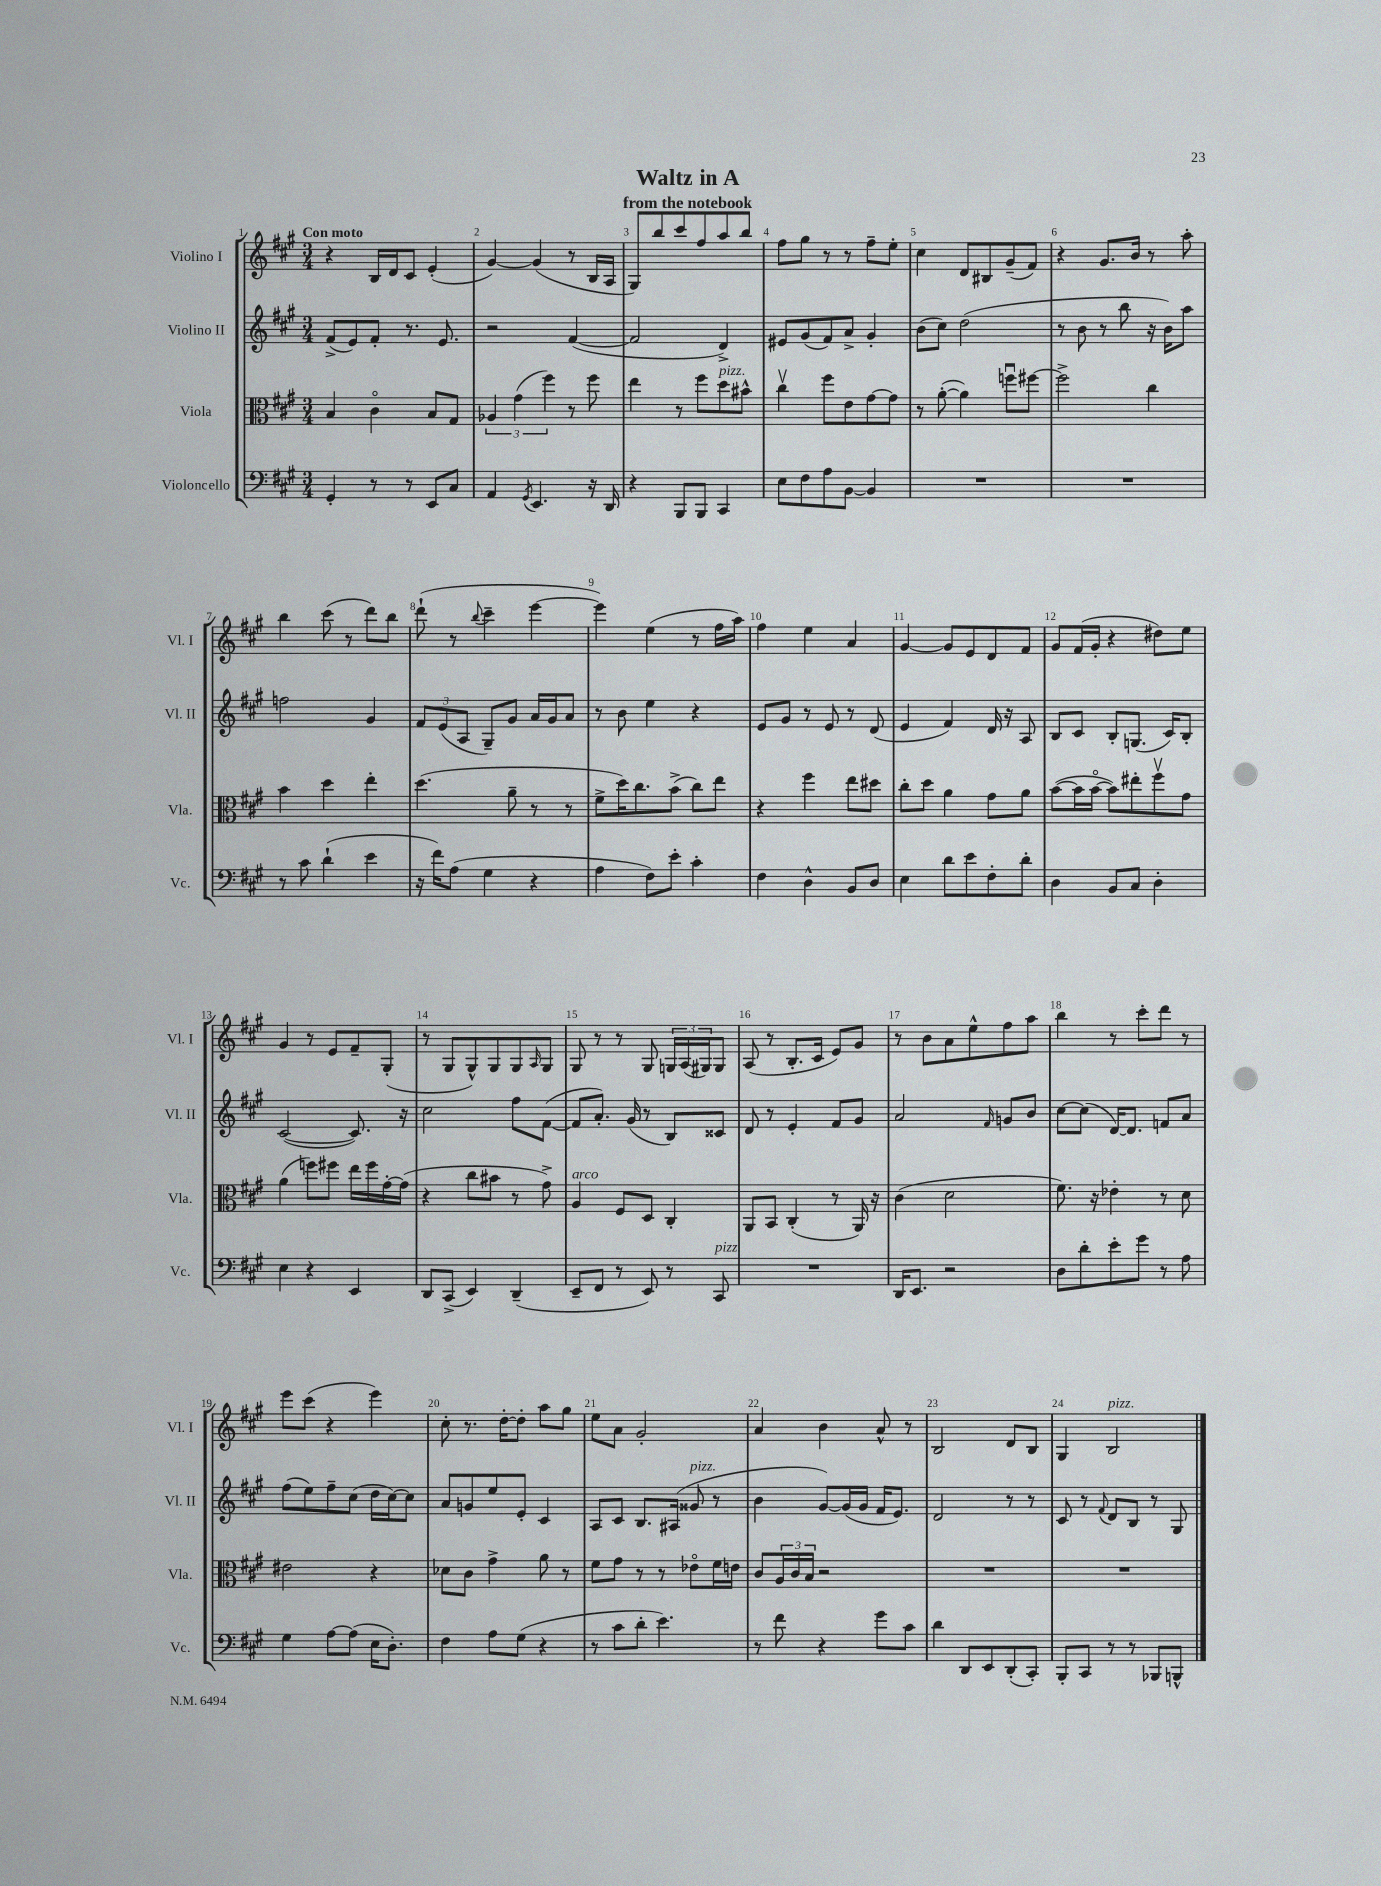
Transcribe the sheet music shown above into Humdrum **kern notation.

**kern	**kern	**kern	**kern
*part4	*part3	*part2	*part1
*staff4	*staff3	*staff2	*staff1
*I"Violoncello	*I"Viola	*I"Violino II	*I"Violino I
*I'Vc.	*I'Vla.	*I'Vl. II	*I'Vl. I
*clefF4	*clefC3	*clefG2	*clefG2
*k[f#c#g#]	*k[f#c#g#]	*k[f#c#g#]	*k[f#c#g#]
*M3/4	*M3/4	*M3/4	*M3/4
=1	=1	=1	=1
!	!	!	!LO:TX:a:B:t=Con moto
4GG#'/	4B/	(8f#^/L	4r
.	.	8e/)	.
8r	4c#\	8f#'/J	16B/LL
.	.	.	16d/J
8r	.	8.r	8c#/J
8EE/L	8B/L	.	(4e'/
.	.	8.e/	.
8C#/J	8G#/J	.	.
=2	=2	=2	=2
4AA/	6A-X/	2r	[4g#/)
.	(6g#\	.	.
8qGG#/	.	.	.
4.EE/	.	.	(4g#/]
.	6ff#\)	.	.
.	8r	([4f#/	8r
16r	8ff#\	.	16B/LL
16DD/	.	.	16A/JJ
=3	=3	=3	=3
4r	4ee\	2f#/]	8G#/L)
.	.	.	8bb/
8BBB/L	8r	.	8ccc#/
8BBB/J	8ff#\L	.	8ff#/
!	!LO:TX:a:i:t=pizz.	!	!
4CC#/	8dd\	4d^/)	8aa/
.	8b#X^^\J	.	8bb/J
=4	=4	=4	=4
8E\L	4cc#v\	8e#X/L	8ff#\L
8F#\	.	(8g#/	8gg#\J
8A\	8ff#\L	8f#/)	8r
[8BB\J	8e\	8a^/J	8r
4BB/]	[8g#\	4g#'/	8ff#~\L
.	8g#\J]	.	8ee'\J
=5	=5	=5	=5
2.r	8r	(8b\L	4cc#\
.	([8a'\	8cc#\J)	.
.	4a\])	(2dd\	8d/L
.	.	.	8B#X/
.	8ffnu\L	.	(8g#~/
.	[8ff#X\J	.	8f#/J)
=6	=6	=6	=6
2.r	2ff#^\]	8r	4r
.	.	8b\	.
.	.	8r	8.g#/L
.	.	8bb\	.
.	.	.	16b/Jk
.	4cc#\	16r	8r
.	.	16b\KL)	.
.	.	8aa\J	8aa'\
!!LO:LB:g=z
=7	=7	=7	=7
8r	4b\	2ffn\	4bb\
8c#\	.	.	.
(4d`\	4dd\	.	(8ccc#\
.	.	.	8r
4e\	4ee'\	4g#/	8ddd\L)
.	.	.	8bb\J
=8	=8	=8	=8
16r	(4.dd\	12f#/L	(8ddd`\
16f#\KL)	.	.	.
.	.	(12e/	.
(8A\J	.	.	8r
.	.	12A/J	.
.	.	.	8qqbb/
4G#\	.	8G#~/L)	4ccc#~\
.	8a~\	8g#/J	.
4r	8r	16a/LL	[4eee\
.	.	16g#/J	.
.	8r	8a/J	.
=9	=9	=9	=9
4A\	8f#^\L	8r	4eee\])
.	16dd\K)	8b\	.
.	8.cc#\	.	.
8F#\L)	.	4ee\	(4ee\
8e'\J	(8b^\J	.	.
4c#'\	8cc#\L)	4r	8r
.	8ee\J	.	16ff#\LL
.	.	.	16aa\JJ)
=10	=10	=10	=10
4F#\	4r	8e/L	4ff#\
.	.	8g#/J	.
4D^^\	4ff#\	8r	4ee\
.	.	8e/	.
8BB/L	8ee\L	8r	4a/
8D/J	8dd#X\J	(8d/	.
=11	=11	=11	=11
4E\	8cc#'\L	4e/	[4g#/
.	8dd\J	.	.
8d\L	4a\	4f#/)	8g#/L]
8e\	.	.	8e/
8F#'\	8g#\L	16d/	8d/
.	.	16r	.
8d'\J	8a\J	8A/	8f#/J
=12	=12	=12	=12
4D\	([8b\L	8B/L	8g#/L
.	16b\L]	8c#/J	(16f#/L
.	[16b\JJ	.	16g#'/JJ
8BB/L	8b\L])	8B'/L	4r
8C#/J	8ee#X'\	(8.Gn/J	.
4D'\	8ff#v\	.	8dd#X\L)
.	.	16c#/KL)	.
.	8g#\J	8B'/J	8ee\J
!!LO:LB:g=z
=13	=13	=13	=13
4E\	(4a\	([2c#/	4g#/
4r	8ffn\L)	.	8r
.	8ff#X\J	.	8e/L
4EE/	16ee\LL	8.c#/])	8f#~/
.	16ff#\	.	.
.	[16g#'\	.	(8G#'/J
.	(16g#\JJ]	16r	.
=14	=14	=14	=14
8DD/L	4r	2cc#\	8r
(8CC#^/J	.	.	8G#/L
4EE/)	8cc#\L	.	8G#^^/)
.	8b#X\J	.	8G#/
(4DD~/	8r	8ff#\L	8G#/
.	.	.	16qqA/
.	8g#^\)	([8f#\J	8G#/J
=15	=15	=15	=15
!	!LO:TX:a:i:t=arco	!	!
8EE~/L	4A/	8f#/L]	8G#/
8FF#/J	.	8.a'/J)	8r
8r	8F#/L	.	8r
.	.	(16g#/	.
8EE/)	8D/J	8r	8G#/
8r	4C#'/	8B/L)	24Gn/LL
.	.	.	(24A/
.	.	.	24G#X/J)
!LO:TX:a:i:t=pizz.	!	!	!
8CC#/	.	8c##X/J	8G#/J
=16	=16	=16	=16
2.r	8AA/L	8d/	(8A/
.	8BB/J	8r	8r
.	(4C#'/	4e'/	8.B'/L
.	.	.	16c#/Jk
.	8r	8f#/L	8e/L)
.	16AA/)	8g#/J	8g#/J
.	16r	.	.
=17	=17	=17	=17
16DD/KL	(4c#\	2a/	8r
8.EE/J	.	.	.
.	.	.	8b\L
2r	2d\	.	8a\
.	.	.	8ee^^\
.	.	16qqf#/	.
.	.	8gn/L	8ff#\
.	.	8b/J	8aa\J
=18	=18	=18	=18
8D\L	8.f#\)	[8cc#\L	4bb\
8d'\	.	(8cc#\J]	.
.	16r	.	.
8e'\	4e-X'\	[16d/KL)	8r
.	.	8.d/J]	.
8g#\J	.	.	8ccc#'\L
8r	8r	8fn/L	8ddd\J
8A\	8d\	8a/J	8r
!!LO:LB:g=z
=19	=19	=19	=19
4G#\	2e#X\	(8ff#\L	8eee\L
.	.	8ee\)	(8ccc#\J
[8A\L	.	8ff#~\	4r
(8A\J]	.	(8cc#\J	.
16E\KL	4r	16dd\LL	4eee\)
8.D'\J)	.	[16cc#\J)	.
.	.	8cc#\J]	.
=20	=20	=20	=20
4F#\	8d-X\L	8a/L	8cc#'\
.	8c#\J	8gn/	8.r
8A\L	4g#^\	8ee/	.
.	.	.	[16dd'\KL
(8G#\J	.	8e'/J	8dd'\J]
4r	8a\	4c#/	8aa\L
.	8r	.	8gg#\J
=21	=21	=21	=21
8r	8f#\L	8A/L	8ee\L
8c#\L	8g#\J	8c#/J	8a\J
8d'\J	8r	8.B/L	2g#'/
4.e\)	8r	.	.
.	.	(16A#X/Jk	.
!	!	!LO:TX:a:i:t=pizz.	!
.	8e-X\L	8g##X/	.
.	16f#\L	8r	.
.	16en\JJ	.	.
=22	=22	=22	=22
8r	8c#/L	4b\	4a/
8f#\	24A/L	.	.
.	24c#/	.	.
.	24B/JJ	.	.
4r	2r	[8g#/L)	4b\
.	.	(16g#/L]	.
.	.	16g#/JJ	.
8g#\L	.	16f#/KL	8a^^/
.	.	8.e/J)	.
8c#\J	.	.	8r
=23	=23	=23	=23
4d\	2.r	2d/	2B/
8DD/L	.	.	.
8EE/	.	.	.
(8DD'/	.	8r	8d/L
8CC#'/J)	.	8r	8B/J
=24	=24	=24	=24
8BBB'/L	2.r	8c#/	4G#/
8CC#/J	.	8r	.
.	.	8qqf#/	.
!	!	!	!LO:TX:a:i:t=pizz.
8r	.	8d/L	2B/
8r	.	8B/J	.
8BBB-X/L	.	8r	.
8BBBn^^/J	.	8G#/	.
==	==	==	==
*-	*-	*-	*-
